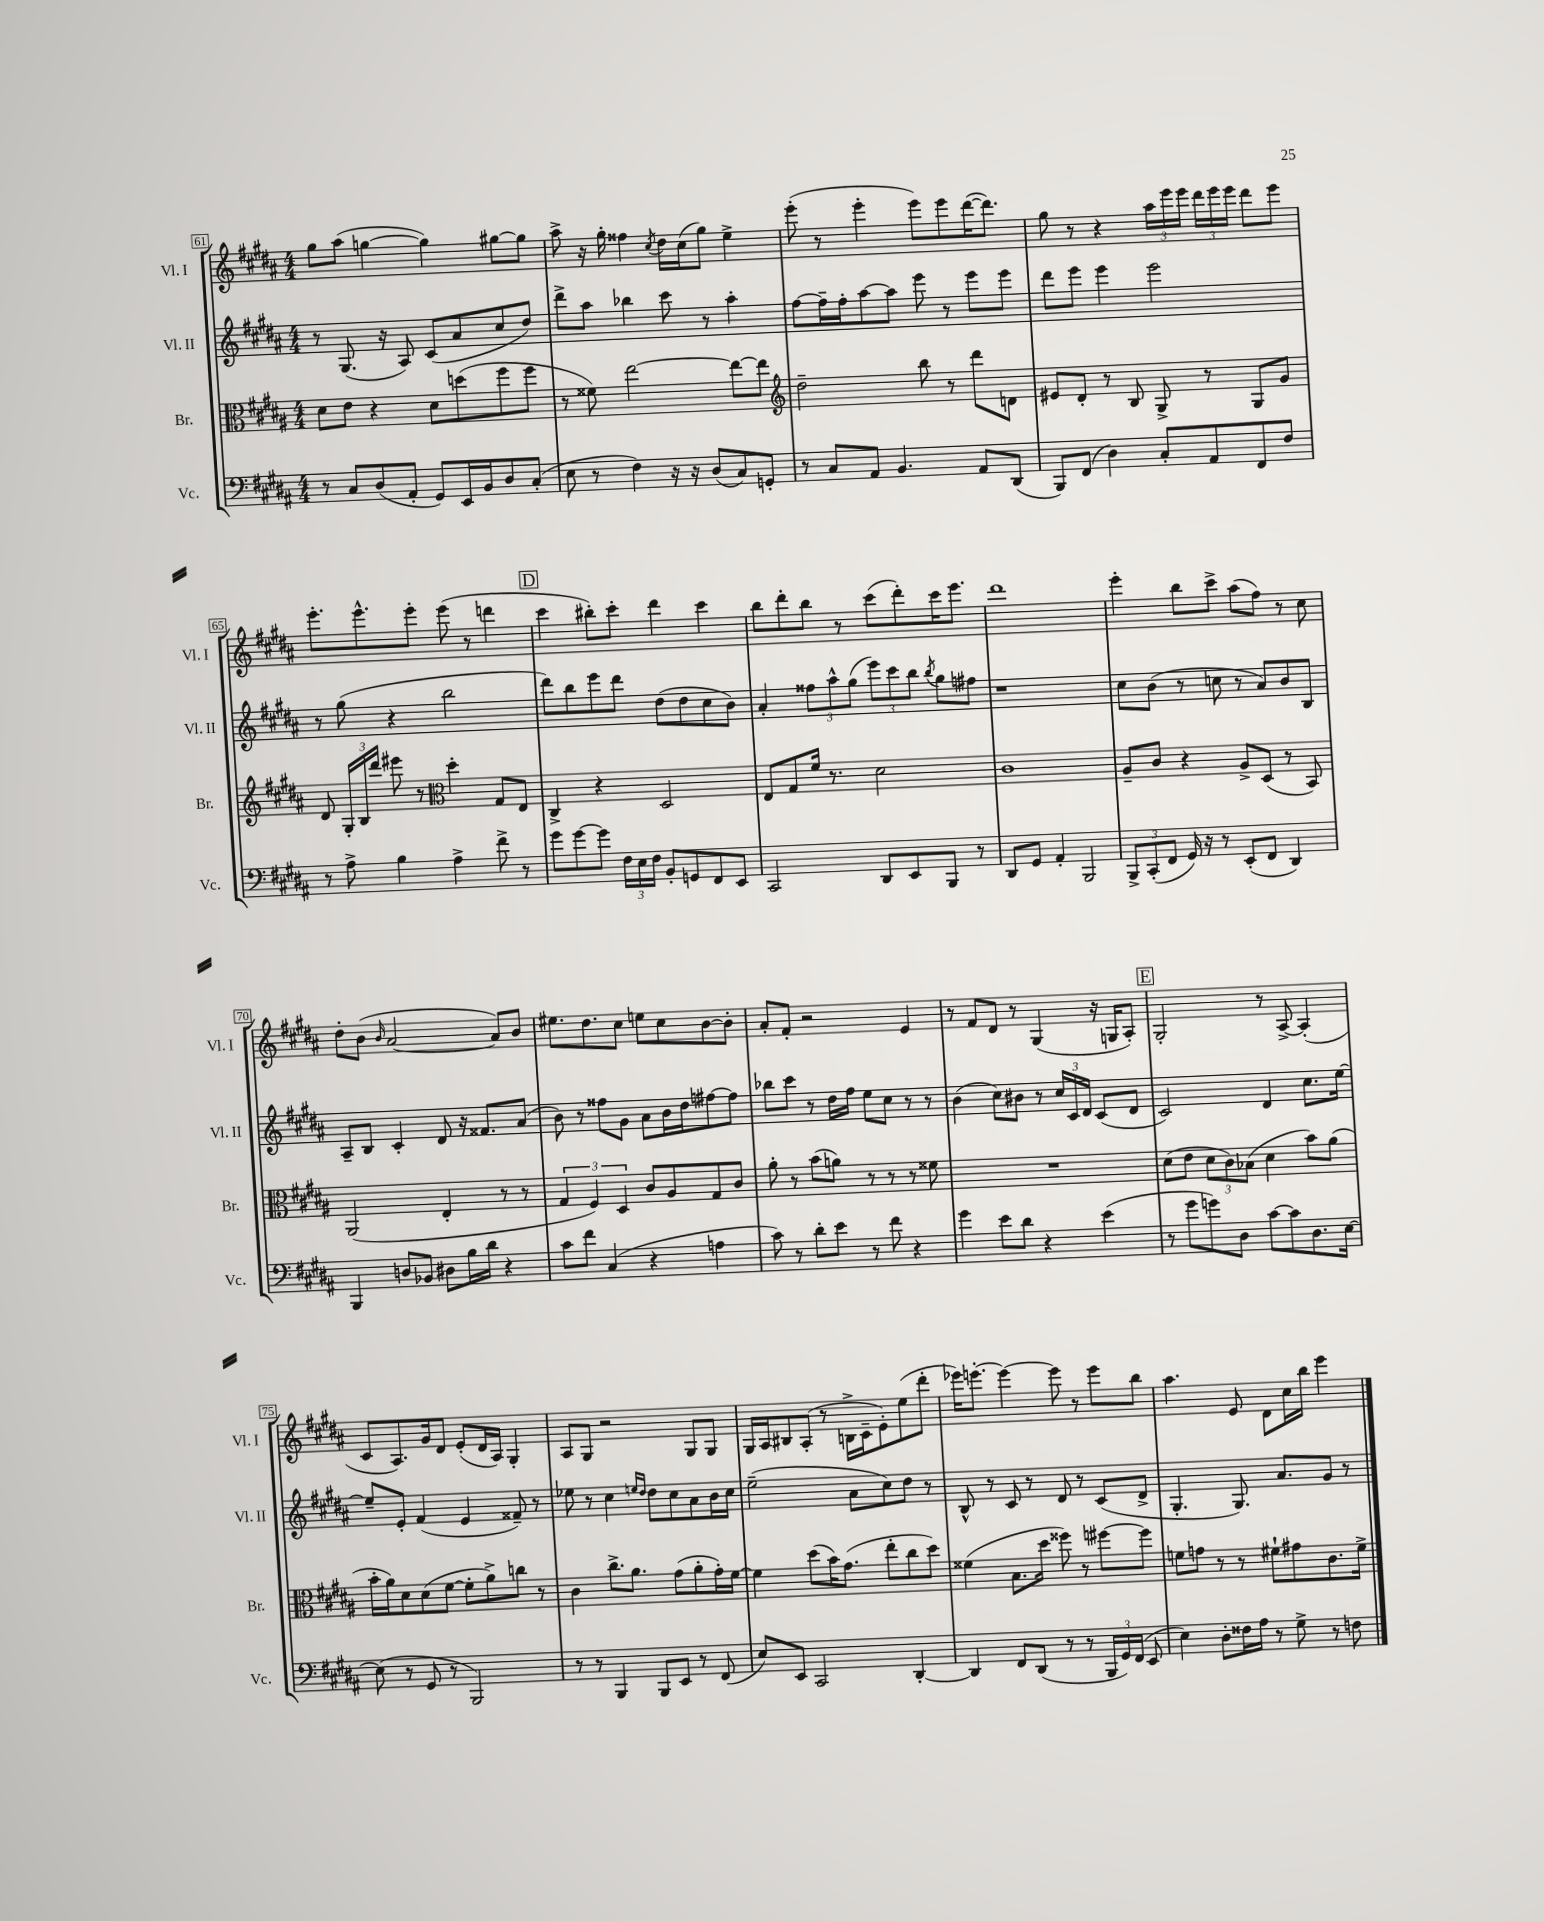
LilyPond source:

<<
\new StaffGroup <<
\new Staff = "s0" \with { instrumentName = "Vl. I" shortInstrumentName = "Vl. I" } {
    \clef treble \key b \major \numericTimeSignature \time 4/4
    \autoBeamOff gis''8[ ais''8]( g''4~ g''4) gis''8[~ gis''8] |
    ais''8-> r16 gis''16-. fisis''4 \acciaccatura { cis''8 } dis''16[ cis''16( gis''8]) e''4-> |
    e'''8-.( r8 e'''4-. e'''8[) e'''8 dis'''16~( dis'''8.]) |
    gis''8 r8 r4 \tuplet 3/2 { ais''16[ e'''16 e'''16] } \tuplet 3/2 { dis'''16[ e'''16 e'''16] } dis'''8[ e'''8] |
    e'''8.[-. e'''8.-^ e'''8]-. e'''8( r8 d'''4 |
    \mark \markup { \box "D" } cis'''4 bis''8[-.) cis'''8]-. dis'''4 cis'''4 |
    b''8[ dis'''8-. b''8] r8 cis'''8[( dis'''8-.) cis'''16 e'''8.] |
    dis'''1 |
    e'''4-. b''8[ cis'''8]-> ais''8[( fis''8]) r8 cis''8 |
    dis''8[-. b'8]( \grace { b'16 } ais'2~ ais'8[) b'8] |
    eis''8.[ dis''8. cis''8] e''8[ cis''8 b'8~ b'8]-. |
    ais'8[-. fis'8]-. r2 e'4 |
    r8 fis'8[ dis'8] r8 gis4( r16 g16[ ais8]-.) |
    \mark \markup { \box "E" } gis2-. r8 ais8~-> ais4-.( |
    cis'8[ ais8.) gis'16 dis'8] e'8[-.( dis'16 ais16]) gis4-. |
    ais8[ gis8] r2 gis8[ gis8] |
    gis16[ ais16 bis8 ais8]-.( r8 b16[-> cis'16-- e'8-.) e''8( dis'''8]-. |
    ees'''16[) e'''8.]~-. e'''4~ e'''8 r8 e'''8[ b''8] |
    ais''4. e'8 dis'8[ cis''16 b''16] e'''4 \bar "|." |
}
\new Staff = "s1" \with { instrumentName = "Vl. II" shortInstrumentName = "Vl. II" } {
    \clef treble \key b \major \numericTimeSignature \time 4/4
    \autoBeamOff r8 gis8.( r16 ais8) cis'8[( ais'8 cis''8 dis''8]) |
    dis'''8[-> ais''8] bes''4 cis'''8 r8 ais''4-. |
    fis''8[~ fis''16-- fis''16-. ais''8~ ais''8] e'''8 r8 e'''8[ e'''8] |
    dis'''8[ e'''8] e'''4 e'''2 |
    r8 gis''8( r4 b''2 |
    \mark \markup { \box "D" } dis'''8[) b''8 e'''8 dis'''8] dis''8[( dis''8 cis''8 b'8]) |
    ais'4-. \tuplet 3/2 { fisis''8[ ais''8-^ gis''8]( } \tuplet 3/2 { e'''8[) cis'''8 b''8] } \acciaccatura { b''8 } gis''8[ fis''8] |
    r1 |
    cis''8[ b'8]( r8 c''8 r8 ais'8[) b'8 b8] |
    ais8[-- b8] cis'4-. dis'8 r16 fisis'8.[ ais'8]( |
    b'8) r8 fisis''8[ gis'8] ais'8[ b'16 dis''16 fis''8~ fis''8] |
    bes''8[ cis'''8] r8 dis''16[ fis''16] e''8[ cis''8] r8 r8 |
    b'4( cis''8[) bis'8] r8 \tuplet 3/2 { cis''16[ cis'16 dis'16] } cis'8[( dis'8] |
    \mark \markup { \box "E" } cis'2) dis'4 cis''8.[ e''16]~ |
    e''8[-- e'8]-. fis'4( e'4 fisis'8--) r8 |
    ees''8 r8 cis''4 \grace { e''16[ dis''16] } dis''8[ cis''8 ais'8 b'16 cis''16] |
    e''2--( ais'8[ cis''8) dis''8] r8 |
    b8-^ r8 cis'8 r8 dis'8 r8 cis'8[( dis'8]-> |
    gis4.-. gis8.) ais'8.[ gis'8] r8 \bar "|." |
}
\new Staff = "s2" \with { instrumentName = "Br." shortInstrumentName = "Br." } {
    \clef alto \key b \major \numericTimeSignature \time 4/4
    \autoBeamOff dis'8[ e'8] r4 dis'8[ d''8( fis''8 fis''8] |
    r8 fisis'8) e''2~ e''8[~ e''8] |
    \clef treble dis''2-- b''8 r8 dis'''8[ d'8] |
    eis'8[ dis'8]-. r8 b8 gis8-> r8 gis8[ gis'8] |
    dis'8 \tuplet 3/2 { gis16[-. b16 dis'''16] } eis'''8 r8 \clef alto dis''4-. gis8[ e8] |
    \mark \markup { \box "D" } cis4-> r4 dis2 |
    e8[ gis8 fis'16] r8. dis'2 |
    cis'1 |
    ais8[-- cis'8] r4 ais8[-> dis8]( r8 b,8) |
    ais,2( e4-. r8 r8 |
    \tuplet 3/2 { gis4 fis4) dis4 } cis'8[ ais8 gis8 cis'8] |
    ais'8-. r8 b'8[( a'8]) r8 r8 r8 fisis'8 |
    R1 |
    \mark \markup { \box "E" } dis'8[( e'8] \tuplet 3/2 { dis'8[ cis'8) bes8]( } dis'4 b'8[) ais'8]( |
    b'16[-. ais'16) dis'8 dis'8( fis'8]~ fis'8[-. ais'8->) c''8] r8 |
    cis'4 cis''8.[-> ais'8.] gis'8[( ais'8-. gis'16-.) fis'16]~ |
    fis'4 dis''8[( b'16) gis'8.]( e''8[-. cis''8 dis''8]) |
    fisis'4( b8.[ dis''16] fisis''8) r8 fis''8[~ fis''8] |
    f'8[ g'8] r8 r8 fis'8[-! gis'8 cis'8. fis'16]-> \bar "|." |
}
\new Staff = "s3" \with { instrumentName = "Vc." shortInstrumentName = "Vc." } {
    \clef bass \key b \major \numericTimeSignature \time 4/4
    \autoBeamOff r8 cis8[ dis8( ais,8]-. gis,8[) e,16 b,16 dis8 cis8]-.( |
    e8 r8 fis4) r16 r16 dis8[( cis8) g,8]-. |
    r8 cis8[ ais,8] b,4. ais,8[ dis,8]( |
    b,,8[) fis,8]( dis4) cis8[-. ais,8 fis,8 fis8] |
    r8 ais8-> b4 ais4-> fis'8-> r8 |
    \mark \markup { \box "D" } gis'8[ gis'8~ gis'8] \tuplet 3/2 { fis16[ e16 fis16] } b,8[-. g,8 fis,8 e,8] |
    cis,2 dis,8[ e,8 b,,8] r8 |
    dis,8[ gis,8] ais,4-. b,,2 |
    \tuplet 3/2 { b,,8[-> cis,8-.( fis,8] } gis,16) r16 r8 e,8[-.( fis,8] dis,4) |
    b,,4 d8[ bes,8] dis8[ b16 dis'16] r4 |
    cis'8[ fis'8] cis4( r4 a4 |
    cis'8) r8 dis'8[-. e'8] r8 fis'8 r4 |
    gis'4 e'8[ dis'8] r4 e'4( |
    \mark \markup { \box "E" } r8 gis'8[ g'8) dis8] cis'8[~ cis'8 dis8. e16]~ |
    e8( r8 gis,8 r8 b,,2) |
    r8 r8 b,,4 b,,8[ e,8] r8 fis,8( |
    e8[) e,8] cis,2 dis,4~-. |
    dis,4 fis,8[ dis,8]( r8 r8 \tuplet 3/2 { b,,16[ gis,16) fis,16]( } e,8 |
    e4) dis8[-. fisis16 ais16] r8 gis8-> r8 f8 \bar "|." |
}
>>
>>
\layout { \context { \Score currentBarNumber = #61 \override BarNumber.stencil = #(make-stencil-boxer 0.1 0.3 ly:text-interface::print) } }
